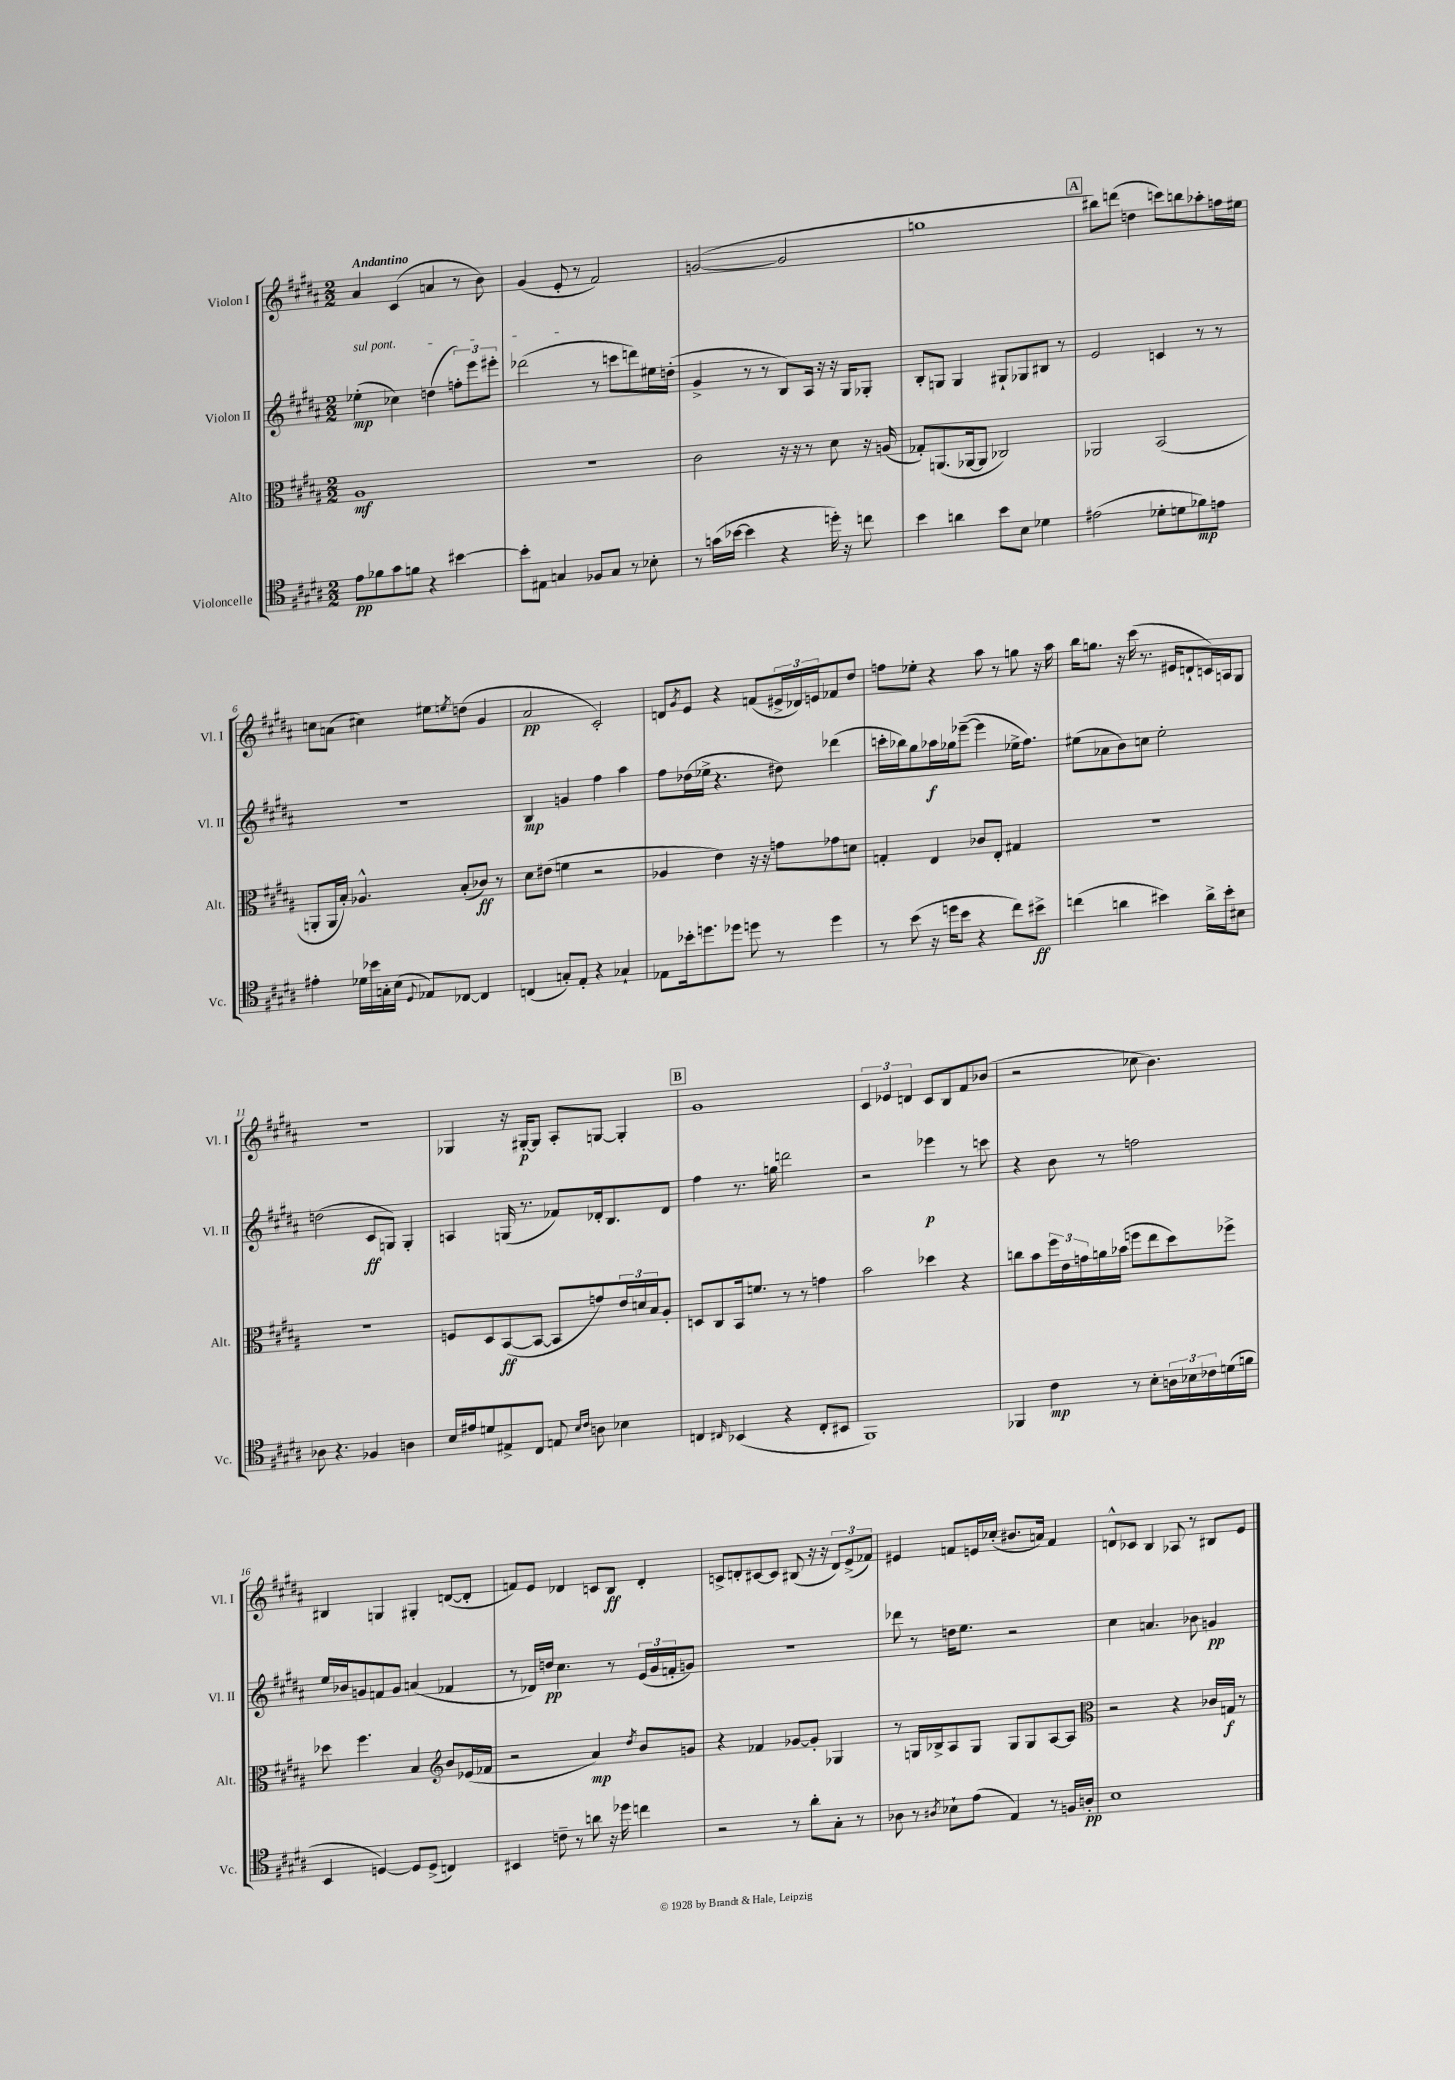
<<
\new StaffGroup <<
\new Staff = "s0" \with { instrumentName = "Violon I" shortInstrumentName = "Vl. I" } {
    \clef treble \key b \major \numericTimeSignature \time 2/2 \tempo "Andantino"
    ais'4 cis'4( a'4 r8 b'8) |
    gis'4( e'8-. r8 fis'2) |
    g'2~( g'2 |
    g''1 |
    \mark \markup { \box "A" } bis''8) d'''8( d''4 c'''8) b''8 aes''8-. f''16 eis''16 |
    c''8 a'8( cis''4) eis''8 \acciaccatura { e''8 } d''8( gis'4 |
    ais'2\pp cis'2-.) |
    d'8 \acciaccatura { gis'8 } e'8 r4 f'8( \tuplet 3/2 { eis'16-> des'16) e'16 } fes'8 dis''8 |
    f''8 ees''8-. r4 ais''8 r8 g''8 r16 ais''16 |
    b''16 g''8. r16 cis'''16( r8. eis'16 d'8-! c'16) a16 gis8 |
    r1 |
    ges4 r16 gis16~-.\p gis8 ais8-. g8~ g4-. |
    \mark \markup { \box "B" } gis'1 |
    \tuplet 3/2 { cis'4 ees'4 d'4 } cis'8 b8 fis'8 bes'8( |
    r2 ces''8 b'4.) |
    bis4 g4 gis4-. d'8~( d'8-. |
    f'8) e'8 des'4 c'8 b8\ff des'4-. |
    c'8-> d'8-. cis'8~ cis'8 bis8( r16 r16 \tuplet 3/2 { d'8) e'8->( fes'8) } |
    eis'4 f'8 e'16 ces''16-.( bis'8. a'16) f'4 |
    d'8-^ ces'8 b4 aes8 r8 bis8 e'8 \bar "|." |
}
\new Staff = "s1" \with { instrumentName = "Violon II" shortInstrumentName = "Vl. II" } {
    \clef treble \key b \major \numericTimeSignature \time 2/2
    \once \override TextSpanner.bound-details.left.text = \markup { \italic "sul pont." } ees''4-.\mp\startTextSpan( ces''4) d''4( \tuplet 3/2 { f''8-.) e'''8 eis'''8-. } |
    des'''2\stopTextSpan( r8 c'''8 d'''8) eis''16 d''16-.( |
    gis'4-> r8 r8 b8) ais16 r16 r16 gis16 ges8-. |
    b8-. g8 g4 gis8-! ges8 bis8 r8 |
    \mark \markup { \box "A" } e'2 c'4 r8 r8 |
    R1 |
    b4\mp g'4 fis''4 ais''4 |
    fis''8 des''16( ees''16-> r4. dis''8) des'''4( |
    c'''16-. bes''16) gis''8 aes''16\f ges''16 ees'''8~--( ees'''4 ees''16-> fis''8.) |
    eis''8( aes'8 b'8) c''8 eis''2-. |
    d''2( cis'8\ff g8) g4-. |
    a4 g16( r8. fes'8) des'16-. b8. des'8 |
    \mark \markup { \box "B" } fis''4 r8. g''16 d'''2 |
    r2 ees'''4\p r8 c'''8 |
    r4 b'8 r8 f''2 |
    e''16 bes'16 g'8 f'8 g'8 a'4( fes'4 |
    r8 des'16) d''16\pp cis''4. r8 \tuplet 3/2 { e'16( gis'16 f'16-. } g'8) |
    R1 |
    des'''8 r8 d''16 e''8. r2 |
    cis''4 a'4. bes'8 g'4\pp \bar "|." |
}
\new Staff = "s2" \with { instrumentName = "Alto" shortInstrumentName = "Alt." } {
    \clef alto \key b \major \numericTimeSignature \time 2/2
    ais1\mf |
    R1 |
    cis'2 r16 r16 r8 dis'8 r16 a16( |
    ges8-.) a,8.( aes,16~ aes,8 ces2) |
    \mark \markup { \box "A" } aes,2 b,2( |
    a,8-. a,16 b16-.) aes4.-^ b8-.( ces'8\ff) r8 |
    dis'8 eis'8( f'4 r2 |
    aes4 e'4) r16 r16 g'8 ges'8 d'8 |
    g4-. e4 ces'8 e8-. gis4 |
    R1 |
    R1 |
    f8 dis8 b,8~\ff( b,8~ b,8 g'8) \tuplet 3/2 { e'16 d'16 b16 } ais8-. |
    \mark \markup { \box "B" } d8 cis8 b,16 f'8. r8 r8 g'4 |
    b'2 des''4 r4 |
    c''8 b'8 \tuplet 3/2 { fis''16 e'16 g'16 } a'16 bes'16( f''8 e''8 dis''8) fes''8-> |
    des''8 fis''4. b4 \clef treble b'8 ees'16( fes'16 |
    r2 ais'4\mp) \acciaccatura { dis''8 } b'8 g'8 |
    r4 fes'4 ges'8~ ges'8-. ges4 |
    r8 g16 bes16-> ais8 g8 g8 g8 ais8~ ais8 |
    \clef alto r2 r4 ces'16 g16\f r8 \bar "|." |
}
\new Staff = "s3" \with { instrumentName = "Violoncelle" shortInstrumentName = "Vc." } {
    \clef tenor \key b \major \numericTimeSignature \time 2/2
    e'8\pp fes'8 gis'8 f'8 r4 bis'4~ |
    bis'8-. eis8 g4 fes8 g8 r8 bes8-. |
    r8 g'16( bes'16~ bes'4 r4 d''16-.) r16 c''8 |
    b'4 a'4 b'8 b8 des'4 |
    \mark \markup { \box "A" } eis'2( des'8-. d'8 fes'8\mp) e'8 |
    eis'4-. des'16 bes'16 g16-. b16( \appoggiatura { dis8 } ees8) ces8~ ces4 |
    c4( g8-.) e8-. r4 ges4-! |
    ees8 bes'16-. d''8. des''8 d''8 r8 d''4 |
    r8 b'8( r16 d''16 b'8 r4 cis''8) bis'8->\ff |
    c''4( a'4 bis'4) a'16-> bis'16-. bis8 |
    aes8 r4. fes4 a4 |
    b16 eis'16 d'8 eis8-> cis8 e8 \grace { b16 cis'16 } a8 bes4 |
    \mark \markup { \box "B" } c4 \grace { cis16 } bes,4( r4 cis8-. bis,8 |
    fis,1) |
    fes,4 cis'4\mp r8 b8-. \tuplet 3/2 { a16 bes16 ces'16 } d'16( f'16 |
    b,4 d4~) d8 d8->( c4) |
    bis,4 c'8-- r8 a'8 r16 des''16 c''4 |
    r2 r8 ais'8-. gis8-. r8 |
    aes8 r8 \acciaccatura { ais8 } bes8-! e'8( e4) r8 f16 a16-.\pp |
    b1 \bar "|." |
}
>>
>>
